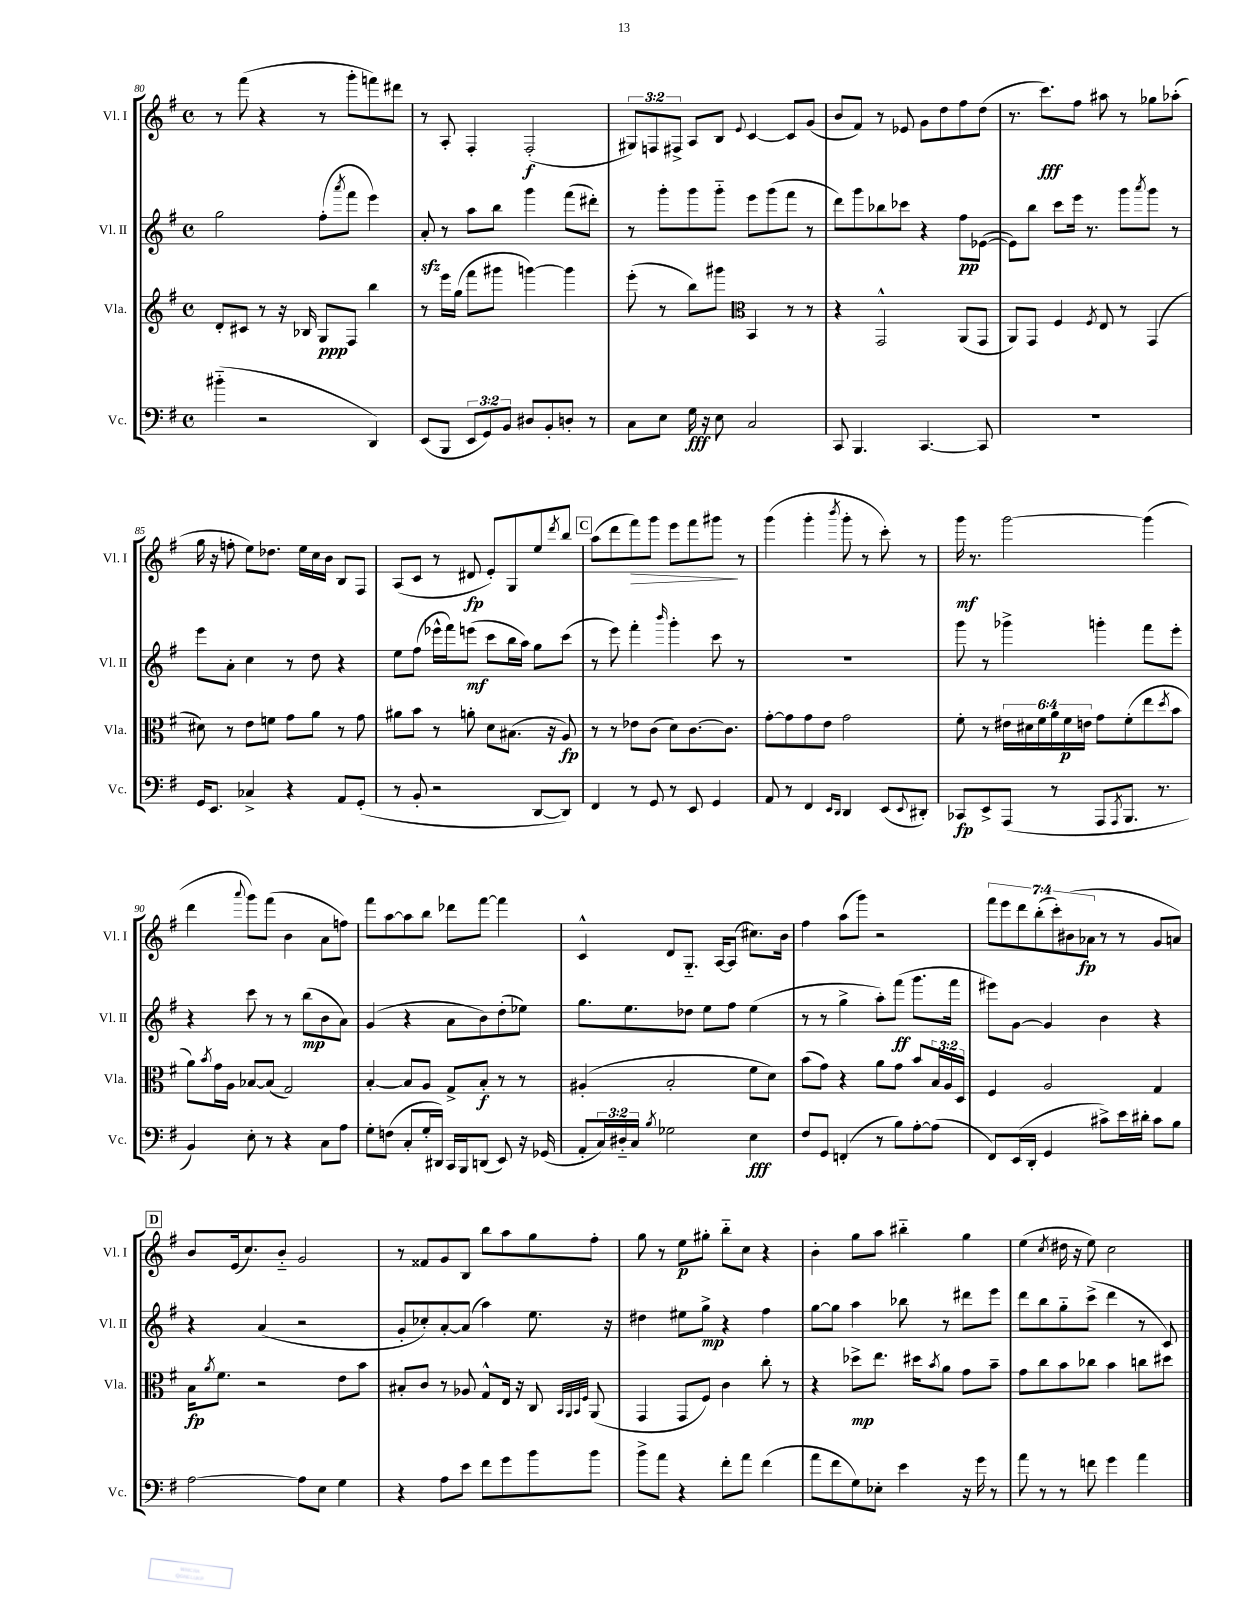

**kern	**kern	**kern	**kern
*staff4	*staff3	*staff2	*staff1
*clefF4	*clefG2	*clefG2	*clefG2
*k[f#]	*k[f#]	*k[f#]	*k[f#]
*M4/4	*M4/4	*M4/4	*M4/4
*met(c)	*met(c)	*met(c)	*met(c)
(4b#'~	8d'	2gg	8r
.	8c#	.	(8fff#
2r	8r	.	4r
.	16r	.	.
.	16B-	.	.
.	8G	(8ff#'	8r
.	.	8qaaa	.
.	8F#	8fff#	8ggg'
4DD)	4bb	4eee)	8fff)
.	.	.	8ddd#
=	=	=	=
(8EE	8r	8a'	8r
8BBB	16eee	8r	8A'
.	(16gg	.	.
12EE	8fff#	8aa	4F#'
12GG)	.	.	.
.	8ggg#	8bb	.
12BB	.	.	.
8D#	[4ggg)	4ggg	(2F#'
8BB'	.	.	.
8D'	4ggg]	(8fff#	.
8r	.	8ddd#')	.
=	=	=	=
8C	(8eee'	8r	12G#)
.	.	.	12F
8E	8r	8ggg'	.
.	.	.	12F#^
16G	8bb)	8ggg	8A
16r	.	.	.
8E	8ggg#	8ggg'~	8B
*	*clefC3	*	*
.	.	.	8qqe
2C	4BB	8eee	[4c
.	.	(8ggg	.
.	8r	8fff#	8c]
.	8r	8r	(8g
=	=	=	=
8CC	4r	8ddd)	8b
4.BBB	.	8ggg	8f#)
.	2GG^^	8bb-	8r
.	.	8ccc-	8e-
[4.CC	.	4r	8g
.	.	.	8dd
.	(8AA	8ff#	8ff#
8CC]	8GG	([8e-	(8dd
=	=	=	=
1r	8AA)	8e-])	8.r
.	8GG	8bb	.
.	.	.	8.ccc)
.	4F#	8ccc	.
.	.	16eee	8ff#
.	.	8.r	.
.	8qF#	.	.
.	8E	.	8aa#
.	8r	8ggg	8r
.	.	8qaaa	.
.	(4GG	8ggg	8gg-
.	.	8r	(8aa-'
=	=	=	=
16GG	8d#)	8eee	16gg
8.EE	.	.	16r
.	8r	8a'	8ff'
4C-^	8e	4cc	8ee)
.	8f	.	8.dd-
4r	8g	8r	.
.	.	.	16ee
.	8a	8dd	16cc
.	.	.	16b
8AA	8r	4r	8B
(8GG'	8g	.	8F#
=	=	=	=
8r	8a#	8ee	(8A
8BB'	8b	(8ff#	8c
2r	8r	16eee-^^	8r
.	.	16fff#)	.
.	8a'	(8eee	8d#
.	8d	8ccc	8e')
.	(8.B#	16bb	8G
.	.	16aa)	.
[8DD	.	8gg	8ee
.	16r	.	.
.	.	.	8qddd
8DD])	8A)	(8ccc	8bb
=	=	=	=
4FF#	8r	8r	(8aa
.	8r	8eee)	8ddd
8r	8e-	4fff#'	8fff#)
8GG	(8c	.	8ggg
.	.	16qqbbb	.
8r	8d)	4ggg'	8eee
8EE	[8.c	.	8fff#
4GG	.	8ccc	8ggg#
.	8.c]	.	.
.	.	8r	8r
=	=	=	=
8AA	[8g'	1r	(4ggg
8r	8g]	.	.
4FF#	8g	.	4ggg'
.	8e	.	.
16qqEE	.	.	.
16qqDD	.	.	8qbbb
4DD	2g	.	8ggg'
.	.	.	8r
(8EE	.	.	8ccc')
8qqEE	.	.	.
8DD#')	.	.	8r
=	=	=	=
8CC-	8f#'	8ggg	16ggg
.	.	.	8.r
8EE^	8r	8r	.
(8AAA	24e#	4ggg-^	[2ggg
.	24d#	.	.
.	24f#	.	.
8r	24a	.	.
.	24f#	.	.
.	24e	.	.
8AAA	8g	4ggg'	.
8qAAA	.	.	.
8.BBB	(8f#'	.	.
.	8ee	8fff#	(4ggg]
8.r	.	.	.
.	8qdd	.	.
.	8b	8eee'	.
=	=	=	=
4BB)	8a)	4r	4ddd
.	8qb	.	.
.	16g	.	.
.	16A	.	.
.	.	.	8qqaaa
8E'	[8B-	8ccc	8ggg)
8r	(8B-]	8r	(8fff#
4r	2G)	8r	4b
.	.	(8bb	.
8C	.	8b	8a
8A	.	8a)	8ff)
=	=	=	=
8G'	[4B'	(4g	8fff#
(8F	.	.	[8aa
8C'	8B]	4r	8aa]
16G'	8A	.	8bb
16DD#)	.	.	.
16CC	8G^	8a	8ddd-
16BBB	.	.	.
(8DD	8B'	8b)	[8fff#
8EE)	8r	(8dd'	4fff#]
16r	8r	8ee-)	.
(16GG-	.	.	.
=	=	=	=
8AA'	(4A#'	8.gg	4c^^
24C)	.	.	.
24D#'~	.	.	.
.	.	8.ee	.
24C	.	.	.
8qB	.	.	.
2G-	2B'	.	8d
.	.	8dd-	8.G'~
.	.	8ee	.
.	.	.	[16A
.	.	8ff#	(8A]
4E	8f#	(4ee	8.cc#)
.	8d)	.	.
.	.	.	16b
=	=	=	=
8F#	(8b	8r	4ff#
8GG	8g)	8r	.
(4FF'	4r	4gg^	(8aa
.	.	.	8ggg)
8r	8a	8aa')	2r
8B)	8g	(8fff#	.
[8A'	8b	8.ggg	.
(8A]	24B	.	.
.	24A	.	.
.	.	16fff#	.
.	24D	.	.
=	=	=	=
8FF#)	4F#	8eee#)	14fff#
.	.	.	14eee
(16EE	.	[8g	.
.	.	.	14ddd
16DD'	.	.	.
.	.	.	(14bb'
4GG	2A	4g]	.
.	.	.	14ccc')
.	.	.	(14b#
.	.	.	14a-
8c#^)	.	4b	8r
16e	.	.	8r
16d#'	.	.	.
8c#	4G	4r	8g
8B	.	.	8a)
=	=	=	=
[2A	16B	4r	8b
.	8qa	.	.
.	8.f#	.	.
.	.	.	(16e
.	.	.	8.cc)
.	2r	(4a	.
.	.	.	8b'~
8A]	.	2r	2g
8E	.	.	.
4G	8e	.	.
.	8b	.	.
=	=	=	=
4r	8B#'	8g'	8r
.	8c	8cc-')	8f##
8A	8r	[8a'	8g
8e	8A-	(8a]	8B
8f#	8G^^	4aa)	8bb
8g	16E	.	8aa
.	16r	.	.
8b	8C	8.ee	8gg
.	32qqBB	.	.
.	32qqAA	.	.
.	32qqBB	.	.
.	32qqF#	.	.
8b	(8AA	.	8ff#'
.	.	16r	.
=	=	=	=
8b^	4GG	4dd#	8gg
8a	.	.	8r
4r	8GG	8ee#	8ee
.	8F#)	8gg^	8gg#'
8f#'	4c	4r	8bb'~
8a	.	.	8cc
(4f#	8cc'	4ff#	4r
.	8r	.	.
=	=	=	=
8a	4r	[8gg	4b'
8f#	.	8gg]	.
8G)	8dd-^	4aa	8gg
8E-'	8.ee	.	8aa
4e	.	8bb-	4bb#'~
.	16dd#	.	.
.	8qb	.	.
.	8a	8r	.
16r	8g	8ddd#	4gg
16g	.	.	.
8r	8b~	8eee	.
=	=	=	=
8a	8g	8ddd	(4ee
8r	8cc	8bb	.
.	.	.	8qcc
8r	8b	8gg'~	16dd#
.	.	.	16r
8f	8cc-	(8ccc^	8ee)
4g	4b	4ddd	2cc
4a	8cc	8r	.
.	8dd#	8c)	.
==	==	==	==
*-	*-	*-	*-
